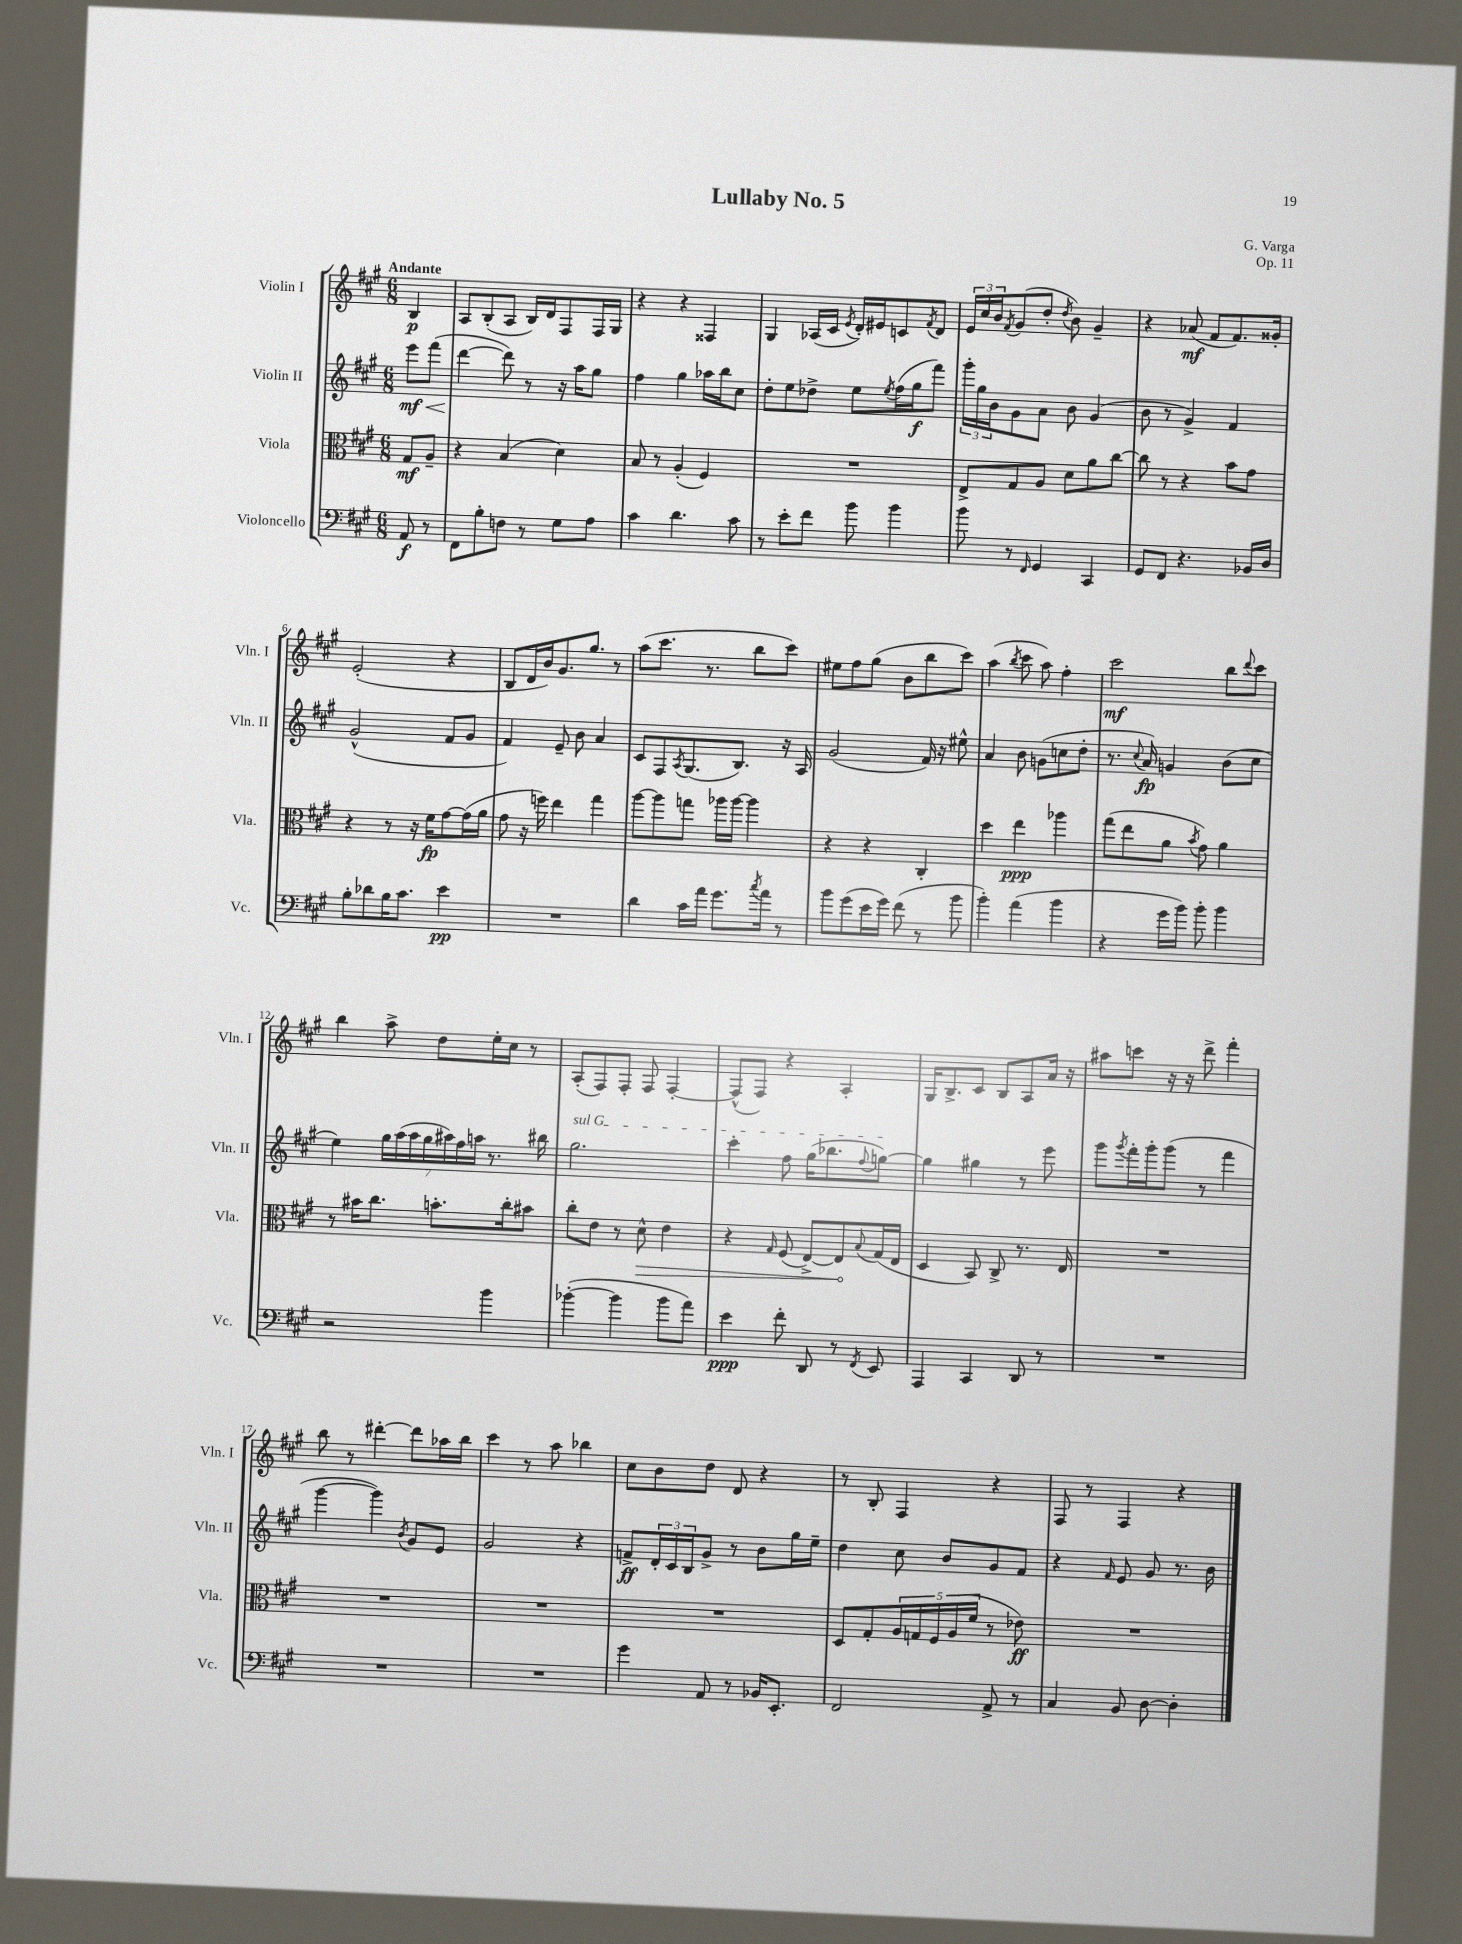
\header { title = "Lullaby No. 5" composer = "G. Varga" opus = "Op. 11" }
<<
\new StaffGroup <<
\new Staff = "s0" \with { instrumentName = "Violin I" shortInstrumentName = "Vln. I" } {
    \clef treble \key a \major \numericTimeSignature \time 6/8 \partial 4 \tempo "Andante"
    b4\p |
    a8 b8-.( a8 b16) d'16 fis8 fis16 gis16 |
    r4 r4 fisis4 |
    gis4 aes16( cis'16 \acciaccatura { e'8 } d'16-.) eis'16 c'8 \acciaccatura { fis'8 } d'8 |
    \tuplet 3/2 { e'16 cis''16 b'16 } \acciaccatura { fis'8 } gis'8( d''8-. \acciaccatura { d''8 } b'8) gis'4-- |
    r4 aes'8\mf( fis'8 fis'8.) gisis'16-. |
    e'2-.( r4 |
    b8 d'16 b'16) gis'8. gis''8. r8 |
    a''8( cis'''8. r8. b''8 cis'''8) |
    eis''8 fis''8 gis''8( b'8 b''8 cis'''8) |
    a''4( \acciaccatura { b''8 } cis'''8 a''8) fis''4-. |
    cis'''2\mf b''8 \appoggiatura { d'''8 } cis'''8 |
    b''4 a''8-> d''8 e''16-. cis''16 r8 |
    a8-.( fis8) fis8-. fis8 fis4~-. |
    fis8-^( fis8) r4 a4-. |
    gis16 b8.-> cis'8 b8 a8 a'16 r16 |
    ais''8 c'''8 r16 r16 d'''8-> fis'''4-. |
    b''8 r8 dis'''4~-. dis'''8 aes''16 b''16 |
    cis'''4 r8 a''8 bes''4 |
    cis''8 b'8 d''8 d'8 r4 |
    r8 b8-. fis4 r4 |
    fis8 r8 fis4 r4 \bar "|." |
}
\new Staff = "s1" \with { instrumentName = "Violin II" shortInstrumentName = "Vln. II" } {
    \clef treble \key a \major \numericTimeSignature \time 6/8 \partial 4
    e'''8\mf\< fis'''8( |
    d'''4~\! d'''8) r8 r16 a''16 gis''8 |
    fis''4 gis''4 aes''16 b''16 cis''8 |
    d''8-. e''8 des''8-> e''8 \acciaccatura { e''8 } fis''16( gis''16\f fis'''8) |
    \tuplet 3/2 { gis'''16-. gis''16 b'16 } gis'8 a'8 b'8 gis'4( |
    b'8 r8 gis'4->) fis'4 |
    gis'2-^( fis'8 gis'8 |
    fis'4) e'8-- b'8 a'4 |
    cis'8 fis8 \acciaccatura { a8 } gis8.( b8.) r16 a16 |
    gis'2( fis'16) r16 eis''8-^ |
    a'4 b'8 g'8( c''8 d''8-. |
    r8. \appoggiatura { cis''8 } a'16\fp) g'4 b'8( cis''8 |
    e''4) \tuplet 7/4 { gis''16 a''16( a''16 gis''16 ais''16) fis''16 a''16 } r8. bis''16 |
    \once \override TextSpanner.bound-details.left.text = \markup { \italic "sul G" } gis''2.\startTextSpan |
    cis'''4-. fis''8 gis''16( bes''8. \appoggiatura { fis''8 } g''8~\stopTextSpan) |
    g''4 gis''4 r8 e'''8 |
    gis'''8 \acciaccatura { gis'''8 } fis'''16-. gis'''16-. gis'''8( r8 fis'''4 |
    gis'''4~ gis'''4) \acciaccatura { b'8 } gis'8 e'8 |
    gis'2 r4 |
    f'8->\ff \tuplet 3/2 { d'16-. cis'16 b16 } gis'8-> r8 b'8 gis''16 e''16-- |
    d''4 cis''8 b'8 gis'8 fis'8 |
    r4 \grace { fis'16 } e'8 gis'8 r8. b'16 \bar "|." |
}
\new Staff = "s2" \with { instrumentName = "Viola" shortInstrumentName = "Vla." } {
    \clef alto \key a \major \numericTimeSignature \time 6/8 \partial 4
    gis8\mf a8-- |
    r4 b4( d'4) |
    b8 r8 a4-.( fis4) |
    R2. |
    e8-> gis8 a8 d'8 a'8 cis''8~ |
    cis''8 r8 r4 b'8 gis'8 |
    r4 r8 r16 fis'16\fp gis'8~ gis'16( a'16 |
    gis'8 r16 f''16) e''4 gis''4 |
    a''8~ a''8 g''8 aes''16 aes''16~ aes''4 |
    r4 r4 cis4-. |
    d''4 e''4\ppp aes''4 |
    gis''8( e''8 a'8 \acciaccatura { b'8 } gis'8) a'4 |
    r8 bis'16 cis''8. b'8.-. cis''16-. bis'8 |
    cis''8-. e'8 r8 \once \override Hairpin.circled-tip = ##t d'8-^\> e'4 |
    r4 \grace { gis16 } fis8( e8~->) e8\! \appoggiatura { b8 } gis16( e16 |
    d4 b,8) cis8-> r8. e16 |
    R2. |
    R2. |
    R2. |
    R2. |
    d8 gis8-. \tuplet 5/4 { a16 g16 fis16 a16( fis'16 } r8 ees'8\ff) |
    R2. \bar "|." |
}
\new Staff = "s3" \with { instrumentName = "Violoncello" shortInstrumentName = "Vc." } {
    \clef bass \key a \major \numericTimeSignature \time 6/8 \partial 4
    a,8\f r8 |
    fis,8 b8-. f8 r8 gis8 a8 |
    cis'4 d'4. cis'8 |
    r8 e'8-. fis'8 b'8 b'4 |
    b'8 r8 \grace { fis,16 } gis,4 cis,4 |
    gis,8 fis,8 r4. bes,16 d16 |
    b8-. des'8 b16 cis'8. e'4\pp |
    R2. |
    d'4 cis'16 a'16 gis'8. \acciaccatura { cis''8 } a'16 r8 |
    b'8 gis'8( e'16 gis'16) fis'8( r8 b'8 |
    b'4-.) a'4( b'4 |
    r4 gis'16 b'16) b'8-. b'4 |
    r2 b'4 |
    bes'4~-.( bes'4 bes'8 a'8) |
    e'4\ppp fis'8-. d,8 r8 \acciaccatura { fis,8 } e,8 |
    a,,4 cis,4 d,8 r8 |
    R2. |
    R2. |
    R2. |
    gis'4 a,8 r8 bes,16 e,8.-. |
    fis,2 a,8-> r8 |
    cis4 b,8 d8~ d4-. \bar "|." |
}
>>
>>
